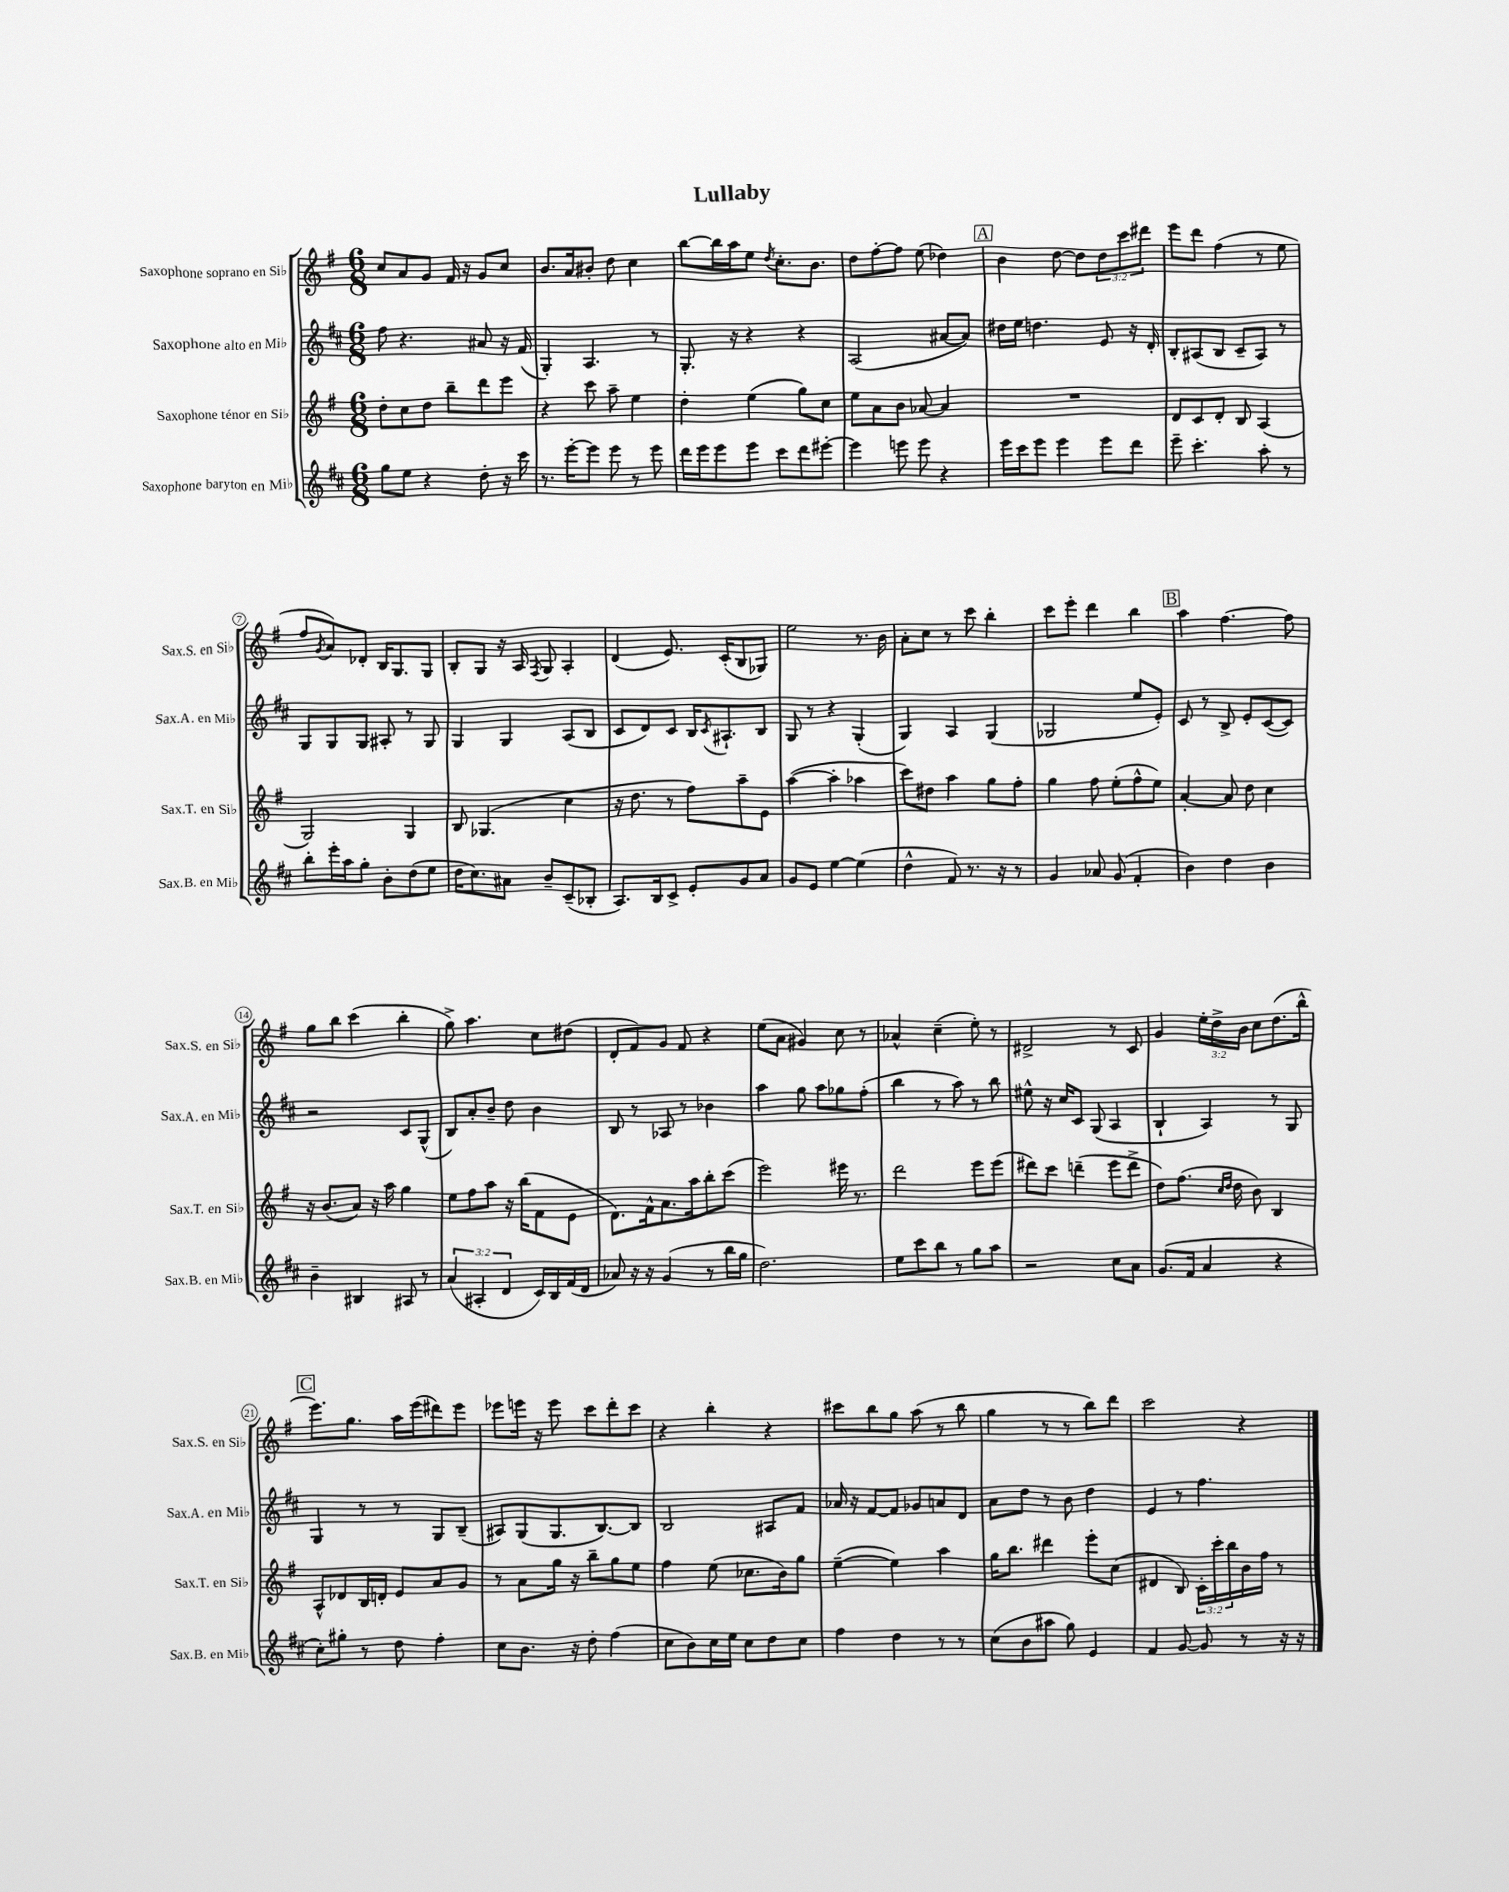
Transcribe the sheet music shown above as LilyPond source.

\header { title = "Lullaby" }
<<
\new StaffGroup <<
\new Staff = "s0" \with { instrumentName = "Saxophone soprano en Sib" shortInstrumentName = "Sax.S. en Sib" } {
    \clef treble \key g \major \numericTimeSignature \time 6/8 \override Staff.TupletNumber.text = #tuplet-number::calc-fraction-text
    c''8 a'8 g'8 fis'16 r16 g'8 c''8 |
    b'8. a'16 bis'8-. d''8 c''4 |
    b''8~ b''16 a''16 e''8 \acciaccatura { d''8 } c''8.-. b'8. |
    d''8 fis''8~-. fis''8 e''8( des''4) |
    \mark \markup { \box "A" } b'4 d''8~ d''8 \tuplet 3/2 { d''8 c'''8 dis'''8 } |
    e'''8 d'''8 fis''4( r8 e''8 |
    fis''8 \acciaccatura { g'8 } a'8) des'8-. b16 g8. g8 |
    b8-. g8 r16 a16 \acciaccatura { fis8 } g8 a4-. |
    d'4( e'8.) c'16-.( b8 ges8) |
    e''2 r8. b'16 |
    a'8-. c''8 r8 c'''8 b''4-. |
    c'''8 e'''8-. d'''4 b''4 |
    \mark \markup { \box "B" } a''4 fis''4.~ fis''8 |
    g''8 b''8 c'''4( b''4-. |
    g''8->) a''4. c''8 dis''8( |
    d'8-. fis'8) g'8 fis'8 r4 |
    e''8( a'8 gis'4) c''8 r8 |
    aes'4-^ c''4--( e''8-.) r8 |
    dis'2-> r8 c'8 |
    g'4 \tuplet 3/2 { e''16-. d''16-> b'16 } c''8 d''8.( b''16-^ |
    \mark \markup { \box "C" } e'''8.) g''8. a''16 e'''16( dis'''8) e'''8 |
    ees'''8 e'''16 r16 e'''8 c'''8 d'''8-. c'''8 |
    r4 b''4-. r4 |
    cis'''8 b''8 g''8 a''8( r8 b''8 |
    g''4 r8 r8 b''8) d'''8 |
    c'''2 r4 \bar "|." |
}
\new Staff = "s1" \with { instrumentName = "Saxophone alto en Mib" shortInstrumentName = "Sax.A. en Mib" } {
    \clef treble \key d \major \numericTimeSignature \time 6/8
    fis''8 r4. ais'8 r16 fis'16( |
    g4-.) a4. r8 |
    g8.-. r16 r4 r4 |
    a2( ais'8~ ais'8) |
    \mark \markup { \box "A" } dis''16 e''16 d''4. e'8 r16 d'16-. |
    b8-. ais8( b8 cis'8-- ais8) r8 |
    g8 g8 g8 ais8-. r8 g8 |
    g4 g4 a8( b8 |
    cis'8 d'8) cis'8 b16 \acciaccatura { cis'8 } ais8.-! b8 |
    g8 r8 r4 g4-.( |
    g4) a4 g4( |
    ges2 e''8 e'8-.) |
    \mark \markup { \box "B" } cis'8 r8 b8-> e'8-. cis'8~( cis'8) |
    r2 cis'8 g8-^( |
    b8) a'8-. b'8-- d''8 b'4 |
    b8 r8 aes8 r8 bes'4 |
    a''4 g''8 a''8 ges''8 fis''8-.( |
    b''4 r8 a''8) r8 b''8 |
    eis''8-^ r16 cis''16 cis'8 g8( a4 |
    b4-! a4) r8 g8 |
    \mark \markup { \box "C" } g4 r8 r8 g8 b8--( |
    ais8) g8( g8. b8.~) b8 |
    b2 ais8 fis'8 |
    aes'16 r16 fis'8~ fis'8 ges'8 a'8 d'8 |
    a'8 d''8 r8 b'8 d''4 |
    e'4 r8 fis''4. \bar "|." |
}
\new Staff = "s2" \with { instrumentName = "Saxophone ténor en Sib" shortInstrumentName = "Sax.T. en Sib" } {
    \clef treble \key g \major \numericTimeSignature \time 6/8 \override Staff.TupletNumber.text = #tuplet-number::calc-fraction-text
    d''8-. c''8 d''8 b''8-- d'''8 e'''8 |
    r4 c'''8 a''8-- e''4 |
    d''4-. e''4( g''8) c''8 |
    e''8 a'8 b'8 aes'8~ aes'4 |
    \mark \markup { \box "A" } R2. |
    d'8 c'8 d'8-. b8 a4( |
    g2) g4 |
    b8 ges4.( c''4 |
    r16 d''8. r8 fis''8) a''8-- e'8 |
    a''4~( a''4-. aes''4 |
    c'''8) dis''8 a''4 g''8 fis''8-. |
    g''4 fis''8 e''8-.( fis''8-^ e''8) |
    \mark \markup { \box "B" } a'4~-. a'8 d''8 c''4 |
    r16 b'8.( a'8) r16 a''16 g''4 |
    e''8 fis''8 a''8 r16 b''16( fis'8 e'8 |
    d'8.) fis'16-^ a'8. a''16 b''8-. c'''8( |
    e'''2) eis'''16 r8. |
    d'''2 e'''8 e'''8( |
    dis'''8) c'''8 d'''4--( e'''8 d'''8-> |
    d''8) fis''8.( \grace { c''16 d''16 } d''16 b'8) b4 |
    \mark \markup { \box "C" } a8-^ des'8 b16 d'16-. e'8 a'8 g'8 |
    r8 a'8 g''16 r16 b''8-- g''8 e''8 |
    fis''4 e''8( ces''8. b'16) g''8 |
    e''4~--( e''4) a''4 |
    g''16 b''8. dis'''4 e'''8-. c''8( |
    dis'4 b8) \tuplet 3/2 { c'16-. c'''16-. b''16 } b'16 fis''16 r8 \bar "|." |
}
\new Staff = "s3" \with { instrumentName = "Saxophone baryton en Mib" shortInstrumentName = "Sax.B. en Mib" } {
    \clef treble \key d \major \numericTimeSignature \time 6/8 \override Staff.TupletNumber.text = #tuplet-number::calc-fraction-text
    g''8 e''8 r4 d''8-. r16 cis'''16 |
    r8. e'''16~-. e'''8 e'''8 r8 e'''8 |
    d'''16 e'''16 e'''8 e'''8 cis'''8 d'''8 eis'''8~-. |
    eis'''4 e'''8 e'''8 r4 |
    \mark \markup { \box "A" } e'''16 cis'''16 e'''8 e'''4 e'''8 d'''8 |
    e'''8-- cis'''4.-. a''8-. r8 |
    b''8-. e'''16-. a''16 g''8-. b'8-. d''8( e''8 |
    d''16 cis''8.) ais'8 b'8-- cis'8--( bes8-. |
    a8.) b16 cis'8-> e'8-. g'8 a'8 |
    g'8 e'8 e''4~ e''4( |
    d''4-^ fis'8) r8. r16 r8 |
    g'4 aes'8 g'8( fis'4-. |
    \mark \markup { \box "B" } b'4) d''4 b'4 |
    b'4-- bis4 ais8 r8 |
    \tuplet 3/2 { a'4( ais4-. d'4 } cis'16) b16 fis'16( d'16 |
    aes'8) r16 r16 g'4( r8 b''16 g''16 |
    d''2.) |
    e''8 cis'''8 b''8 r8 g''8 a''8 |
    r2 cis''8 a'8 |
    g'8.( fis'16 a'4 r4 |
    \mark \markup { \box "C" } cis''8-.) gis''8-. r8 d''8 fis''4-. |
    cis''8 b'8. r16 d''8-. fis''4( |
    cis''8 b'8) cis''16 e''16 cis''8 d''8 cis''8 |
    fis''4 d''4 r8 r8 |
    cis''8( b'8 ais''8 g''8) e'4 |
    fis'4 g'8~ g'8 r8 r16 r16 \bar "|." |
}
>>
>>
\layout { \context { \Score \override BarNumber.stencil = #(make-stencil-circler 0.1 0.3 ly:text-interface::print) } }
